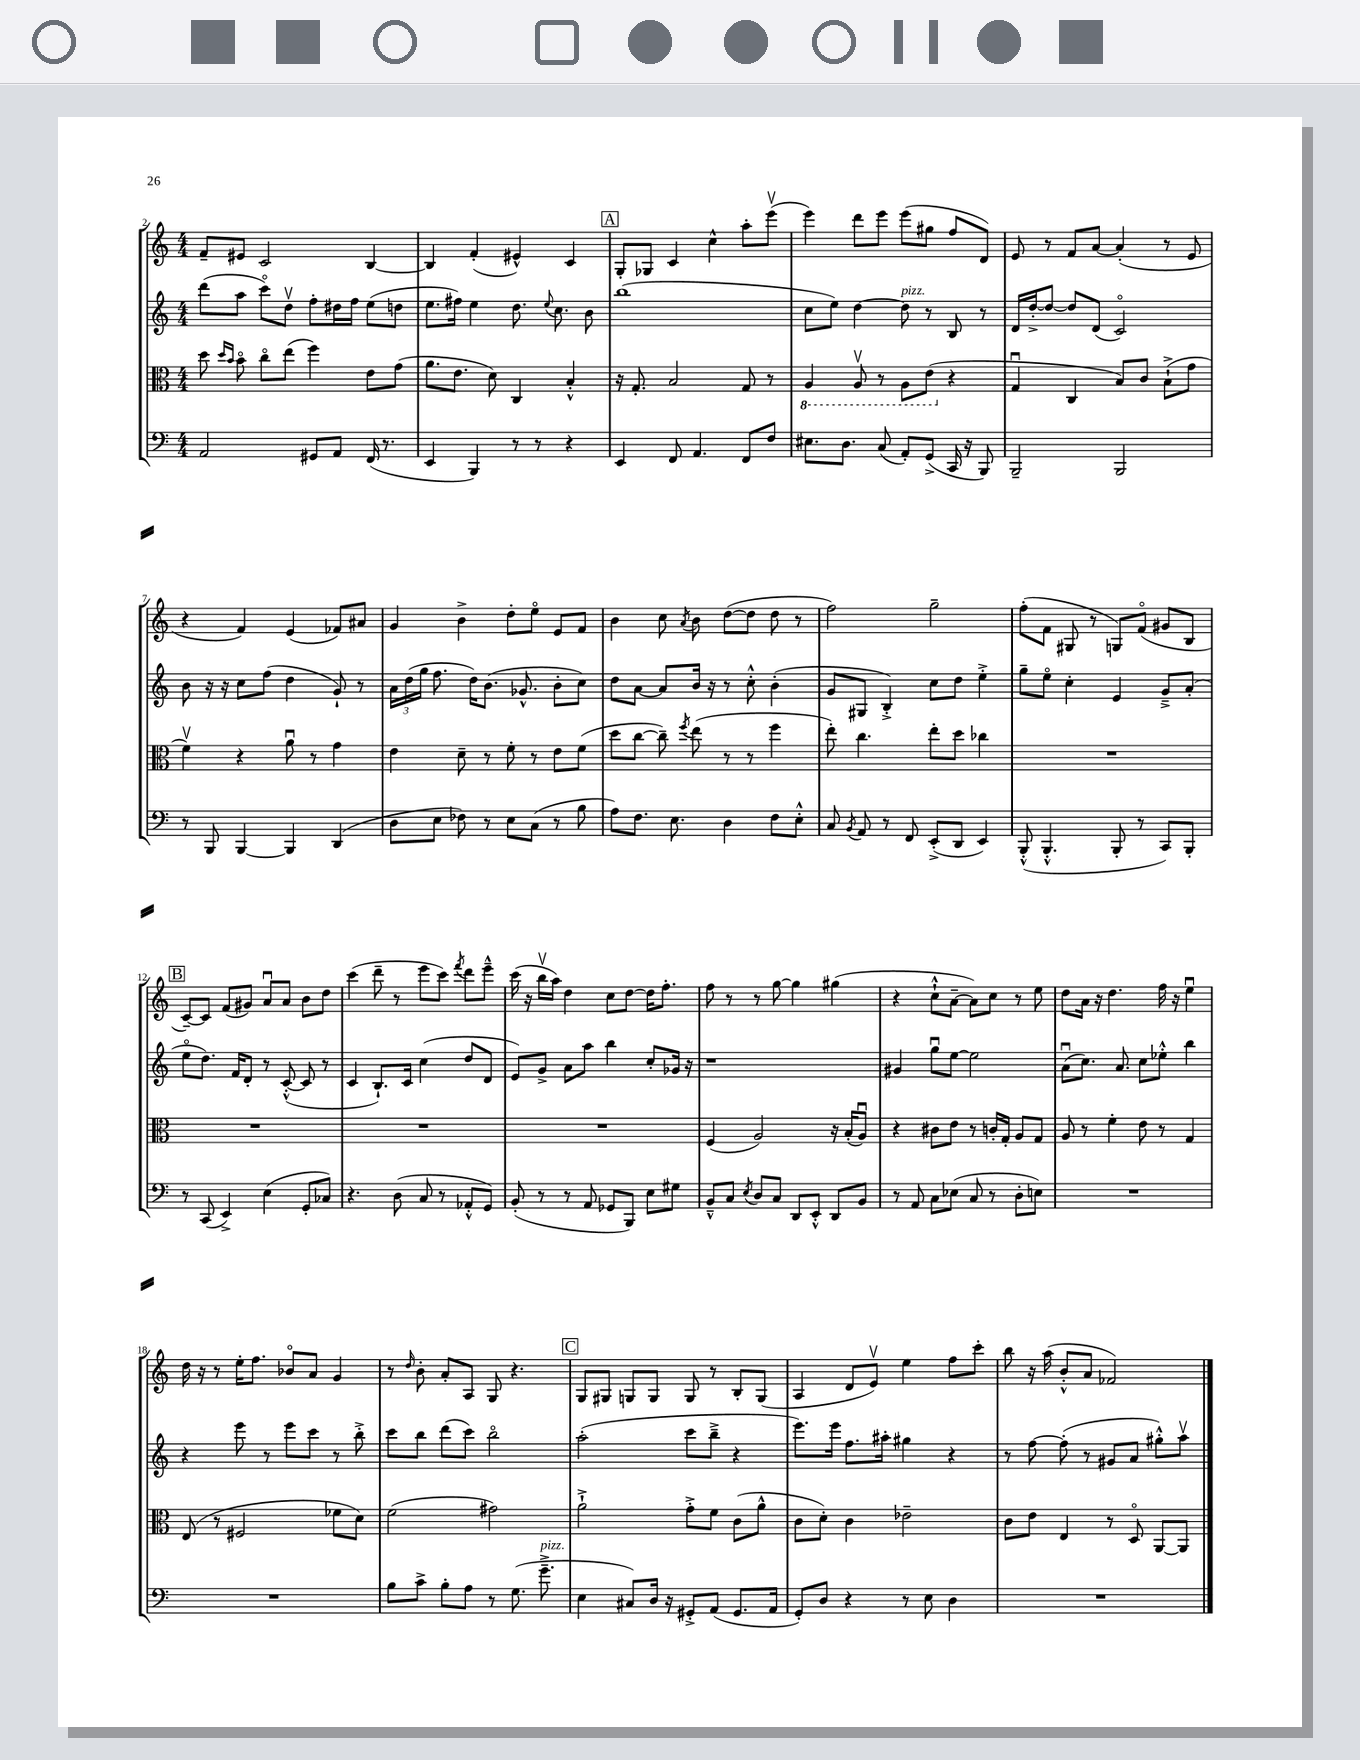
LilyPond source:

<<
\new StaffGroup <<
\new Staff = "s0" {
    \clef treble \key c \major \numericTimeSignature \time 4/4
    \autoBeamOff f'8[-- eis'8] c'2 b4~ |
    b4 f'4-.( eis'4-^) c'4 |
    \mark \markup { \box "A" } g8[-. ges8] c'4 c''4-^ a''8[-. e'''8]\upbow( |
    e'''4) d'''8[ e'''8] e'''8[( gis''8] f''8[ d'8]) |
    e'8 r8 f'8[ a'8]~ a'4-.( r8 e'8 |
    r4 f'4) e'4( fes'8[) ais'8] |
    g'4 b'4-> d''8[-. e''8]\flageolet e'8[ f'8] |
    b'4 c''8 \acciaccatura { a'8 } b'8 d''8[~( d''8] d''8 r8 |
    f''2) g''2-- |
    f''8[-.( f'8] gis8 r8 g8[) f'8]\flageolet( gis'8[ b8] |
    \mark \markup { \box "B" } c'8[~--) c'8] f'8[( gis'8]) a'8[\downbow a'8] b'8[ d''8] |
    c'''4( d'''8-- r8 e'''8[ c'''8]) \acciaccatura { f'''8 } d'''8[ e'''8]---^ |
    c'''16( r16 b''16[\upbow a''16]) d''4 c''8[ d''8]~ d''16[ f''8.]-. |
    f''8 r8 r8 g''8~ g''4 gis''4( |
    r4 c''8[-!-^ a'8]~-- a'8[) c''8] r8 e''8 |
    d''8[ a'16] r16 d''4. f''16 r16 e''4\downbow |
    d''16 r16 r8 e''16[-. f''8.] bes'8[\flageolet a'8] g'4 |
    r8 \grace { d''16 } b'8-. a'8[-. a8] g8 r4. |
    \mark \markup { \box "C" } g8[ gis8] g8[ g8] g8 r8 b8[-. g8]( |
    a4 d'8[ e'8]\upbow) e''4 f''8[ c'''8]-. |
    b''8 r16 a''16( b'8[-.-^ a'8] fes'2) \bar "|." |
}
\new Staff = "s1" {
    \clef treble \key c \major \numericTimeSignature \time 4/4
    \autoBeamOff d'''8[( a''8] c'''8[\flageolet) d''8]\upbow f''8[-. dis''16 f''16] e''8[( d''8] |
    e''8.[ fis''16]) e''4 d''8. \appoggiatura { e''8 } c''8. b'8 |
    \mark \markup { \box "A" } b''1( |
    c''8[ e''8]) d''4~ d''8^\markup { \italic "pizz." } r8 b8 r8 |
    d'16[ d''16~-.-> d''8]~ d''8[ d'8]( c'2\flageolet) |
    b'8 r16 r16 c''8[ f''8]( d''4 g'8-!) r8 |
    \tuplet 3/2 { a'16[ d''16( g''16] } f''8. d''16[) b'8.]( ges'8.-^ b'8[-. c''8]) |
    d''8[ a'8]~ a'8[ b'16] r16 r8 c''8-.-^ b'4-.( |
    g'8[ gis8] b4-.->) c''8[ d''8] e''4-.-> |
    g''8[-- e''8]\flageolet c''4-. e'4 g'8[---> a'8]-.( |
    \mark \markup { \box "B" } e''8[\flageolet d''8.]) f'16[ d'8]-. r8 c'8~-.-^( c'8 r8 |
    c'4 b8.[-!) c'16] c''4( d''8[ d'8] |
    e'8[) g'8]-> a'8[ a''8] b''4 c''8[-. ges'16] r16 |
    r1 |
    gis'4 g''8[\downbow e''8]~ e''2 |
    a'8[\downbow( c''8.]) a'8. c''8[ ees''8]-.-^ b''4 |
    r4 e'''8 r8 e'''8[ c'''8] r8 b''8-.-> |
    c'''8[ b''8] d'''8[( c'''8]) b''2\flageolet |
    \mark \markup { \box "C" } a''2-.( c'''8[ b''8]---> r4 |
    e'''8.[) e'''16] f''8.[ ais''16]-. gis''4 r4 |
    r8 f''8~ f''8-.( r8 gis'8[ a'8] gis''8[-.-^) a''8]\upbow \bar "|." |
}
\new Staff = "s2" {
    \clef alto \key c \major \numericTimeSignature \time 4/4
    \autoBeamOff d''8 \grace { d''16[ b'16] } b'8\flageolet c''8[\flageolet e''8]( f''4) e'8[ g'8]( |
    a'8.[ e'8.] d'8) c4 b4-.-^ |
    \mark \markup { \box "A" } r16 g8.-. b2 g8 r8 |
    \ottava #-1 a,4 a,8\upbow r8 a,8[ e8]( \ottava #0 r4 |
    g4\downbow c4 b8[) c'8] b8[-!->( g'8] |
    f'4\upbow) r4 a'8\downbow r8 g'4 |
    e'4 d'8-- r8 f'8-. r8 e'8[ f'8]( |
    d''8[ c''8]~ c''8--) \acciaccatura { f''8 } e''8( r8 r8 f''4 |
    e''8-.) c''4. e''8[-. d''8] ces''4 |
    R1 |
    \mark \markup { \box "B" } R1 |
    R1 |
    R1 |
    f4( a2) r16 b16[-.( a8]\downbow) |
    r4 cis'8[ e'8] r8 c'16[-. g16]-. a8[ g8] |
    a8 r8 f'4-. e'8 r8 g4 |
    e8( r8 fis2 fes'8[ d'8]) |
    f'2( gis'2) |
    \mark \markup { \box "C" } a'2-!-> g'8[-.-> f'8] c'8[( a'8]-^ |
    c'8[ d'8]-.) c'4 ees'2-- |
    c'8[ e'8] e4 r8 d8\flageolet a,8[~ a,8] \bar "|." |
}
\new Staff = "s3" {
    \clef bass \key c \major \numericTimeSignature \time 4/4
    \autoBeamOff a,2 gis,8[ a,8] f,16( r8. |
    e,4 b,,4) r8 r8 r4 |
    \mark \markup { \box "A" } e,4 f,8 a,4. f,8[ f8] |
    eis8.[ d8.] c8( a,8[-.) g,8]->( c,16 r16 b,,8) |
    b,,2-- b,,2 |
    r8 b,,8 b,,4~ b,,4 d,4( |
    d8[ e8] fes8) r8 e8[ c8]( r8 b8 |
    a8[) f8.] e8. d4 f8[ e8]-.-^ |
    c8 \acciaccatura { b,8 } a,8 r8 f,8 e,8[-.->( d,8] e,4) |
    b,,8-.-^( b,,4.-.-^ b,,8-. r8 c,8[) b,,8]-. |
    \mark \markup { \box "B" } r8 c,8( e,4->) e4( g,8[-. ces8]) |
    r4. d8( c8 r8 aes,8[-.-^ g,8]) |
    b,8-.( r8 r8 a,8 ges,8[ b,,8]) e8[ gis8] |
    b,8[---^ c8] \acciaccatura { e8 } d8[ c8] d,8[ e,8]-.-^ d,8[ b,8] |
    r8 a,8 c8[ ees8]( c8 r8 d8[-. e8]) |
    R1 |
    R1 |
    b8[ c'8]-> b8[-. a8] r8 g8.( g'8.--->^\markup { \italic "pizz." } |
    \mark \markup { \box "C" } e4 cis8[) d16] r16 gis,8[-.-> a,8]( gis,8.[ a,16] |
    g,8[-.) d8] r4 r8 e8 d4 |
    R1 \bar "|." |
}
>>
>>
\layout { \context { \Score currentBarNumber = #2 } }
